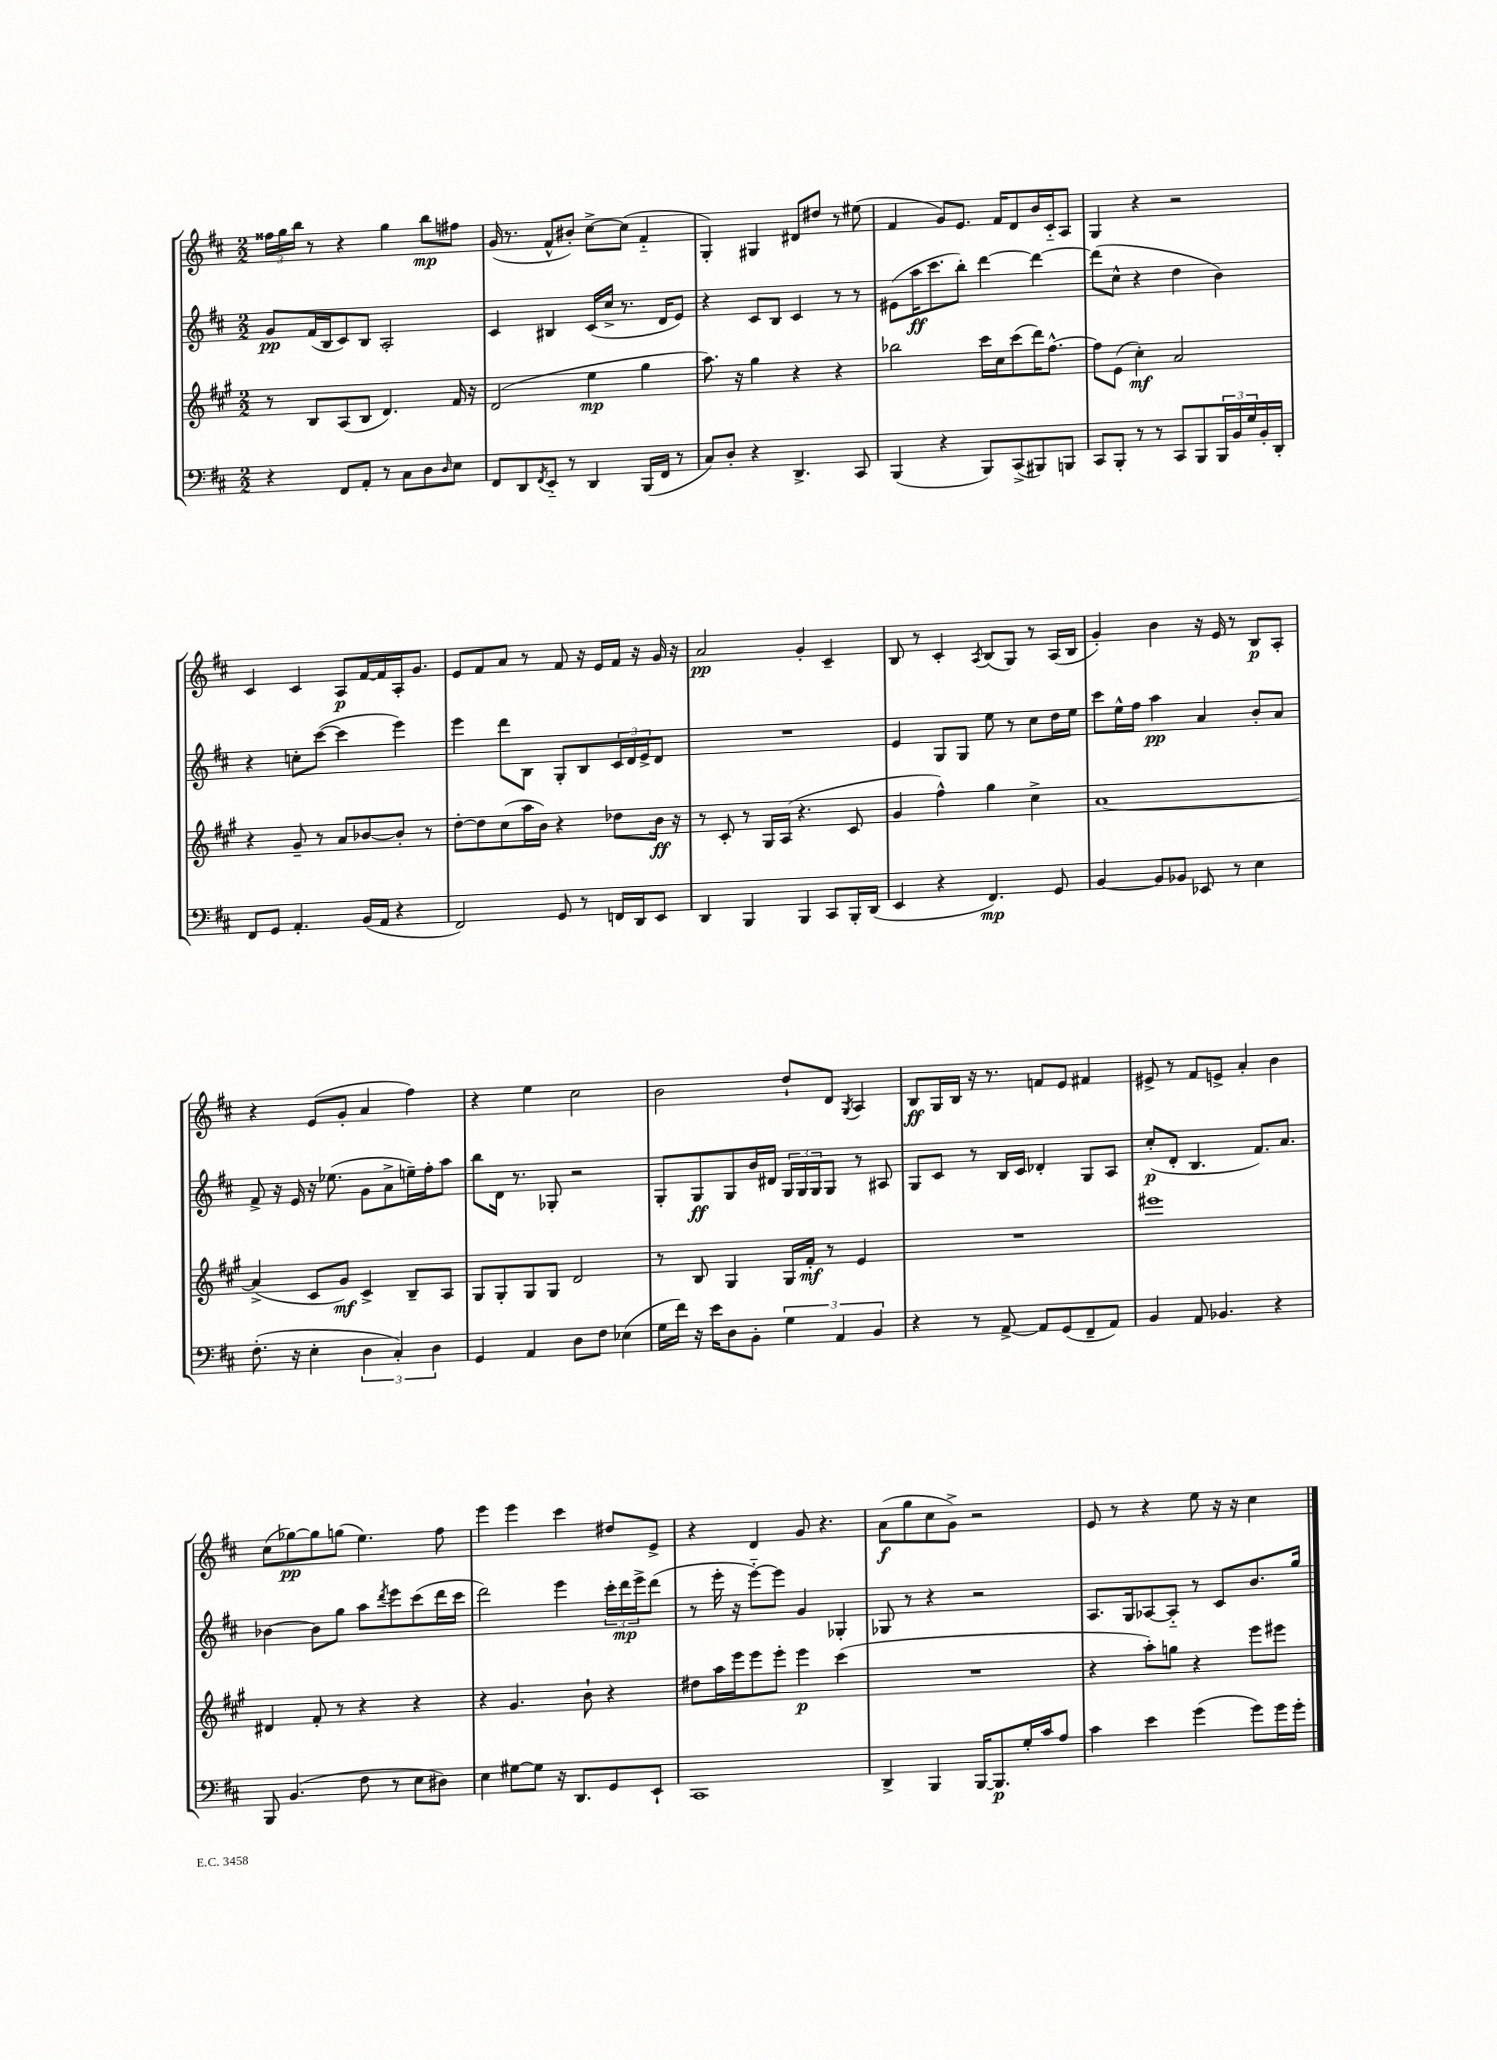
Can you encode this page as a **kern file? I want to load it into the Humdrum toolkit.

**kern	**dynam	**kern	**dynam	**kern	**dynam	**kern	**dynam
*part4	*part4	*part3	*part3	*part2	*part2	*part1	*part1
*staff4	*staff4	*staff3	*staff3	*staff2	*staff2	*staff1	*staff1
*clefF4	*	*clefG2	*	*clefG2	*	*clefG2	*
*k[f#c#]	*	*k[f#c#g#]	*	*k[f#c#]	*	*k[f#c#]	*
*M2/2	*	*M2/2	*	*M2/2	*	*M2/2	*
=128	=128	=128	=128	=128	=128	=128	=128
4r	.	8r	.	8g/L	pp	24ff##X\LL	.
.	.	.	.	.	.	24gg\	.
.	.	.	.	.	.	24bb\JJ	.
.	.	8B/L	.	(16f#/L	.	8r	.
.	.	.	.	16B/J	.	.	.
8FF#/L	.	(8A/	.	8c#/)	.	4r	.
8AA'/J	.	8B/J	.	8B/J	.	.	.
8r	.	4.d/)	.	2A'/	.	4gg\	.
8C#\L	.	.	.	.	.	.	.
8D\	.	.	.	.	.	8bb\L	mp
16qqD/	.	.	.	.	.	.	.
8E\J	.	16f#/	.	.	.	8ff#X\J	.
.	.	16r	.	.	.	.	.
=129	=129	=129	=129	=129	=129	=129	=129
8FF#/L	.	(2d/	.	4c#/	.	(16g/	.
.	.	.	.	.	.	8.r	.
8DD/	.	.	.	.	.	.	.
8qFF#/	.	.	.	.	.	.	.
8EE/J	.	.	.	4B#X/	.	8f#^^/L	.
8r	.	.	.	.	.	8b#X'/J)	.
4DD/	.	4ee\	mp	(16c#/LL	.	[8cc#^\L	.
.	.	.	.	16cc#^/JJ	.	.	.
.	.	.	.	8.r	.	(8cc#\J]	.
(16BBB/LL	.	4gg#\	.	.	.	4f#/	.
16FF#/JJ	.	.	.	16d/KL	.	.	.
8r	.	.	.	8e/J)	.	.	.
=130	=130	=130	=130	=130	=130	=130	=130
8C#/L)	.	8.aa\)	.	4r	.	4G'/)	.
8D'/J	.	.	.	.	.	.	.
.	.	16r	.	.	.	.	.
4r	.	4gg#\	.	8c#/L	.	4G#X/	.
.	.	.	.	8B/J	.	.	.
4.DD^/	.	4r	.	4c#/	.	8d#X/L	.
.	.	.	.	.	.	8dd#X/J	.
.	.	4r	.	8r	.	8r	.
8CC#/	.	.	.	8r	.	(8ee#X\	.
=131	=131	=131	=131	=131	=131	=131	=131
(4BBB/	.	2bb-X\	.	(8e#X\L	.	4f#/	.
.	.	.	.	16aa\K	ff	.	.
.	.	.	.	8.ccc#\	.	.	.
4r	.	.	.	.	.	8g/L)	.
.	.	.	.	8bb'\J)	.	8.e/J	.
8BBB/L)	.	16ccc#\LL	.	[4ddd\	.	.	.
.	.	16cc#\J	.	.	.	16f#/KL	.
(8CC#^/	.	(8ccc#\	.	.	.	8d/	.
8BBB#X/)	.	16ddd\K)	.	4ddd\_	.	16b/L	.
.	.	[8.ff#^^\J	.	.	.	16c#/J	.
8BBBn/J	.	.	.	.	.	8A/J	.
=132	=132	=132	=132	=132	=132	=132	=132
8CC#/L	.	8ff#\L]	.	(8ddd\L]	.	4G/	.
8BBB'/J	.	(8e\J	.	8cc#^^\J	.	.	.
8r	.	4cc#'\)	mf	4r	.	4r	.
8r	.	.	.	.	.	.	.
8CC#/L	.	2a/	.	4dd\	.	2r	.
8BBB/	.	.	.	.	.	.	.
24BBB/L	.	.	.	4b\)	.	.	.
24BB/	.	.	.	.	.	.	.
24G/	.	.	.	.	.	.	.
16BB'/	.	.	.	.	.	.	.
16DD'/JJ	.	.	.	.	.	.	.
!!LO:LB:g=z
=133	=133	=133	=133	=133	=133	=133	=133
8FF#/L	.	4r	.	4r	.	4c#/	.
8GG/J	.	.	.	.	.	.	.
4.AA'/	.	8g#~/	.	8ccn'\L	.	4c#/	.
.	.	8r	.	([8ccc#\J	.	.	.
.	.	8a/L	.	4ccc#\]	.	8A/L	p
(16BB/LL	.	[8b-X/	.	.	.	[16f#/L	.
16AA/JJ	.	.	.	.	.	16f#/]	.
4r	.	8b-'/J]	.	4eee\)	.	16A'/J	.
.	.	.	.	.	.	8.g/J	.
.	.	8r	.	.	.	.	.
=134	=134	=134	=134	=134	=134	=134	=134
2FF#/)	.	[8dd'\L	.	4eee\	.	8e/L	.
.	.	8dd\]	.	.	.	8f#/	.
.	.	(8cc#\	.	8ddd\L	.	8a/J	.
.	.	16aa\L	.	8B\J	.	8r	.
.	.	16b\JJ)	.	.	.	.	.
8GG/	.	4r	.	8G'/L	.	8f#/	.
8r	.	.	.	8B/	.	16r	.
.	.	.	.	.	.	16e/LL	.
16FFn/LL	.	8dd-X\L	.	24c#/L	.	16f#/JJ	.
.	.	.	.	24d/	.	.	.
16DD/J	.	.	.	.	.	16r	.
.	.	.	.	24e^/J	.	.	.
8EE/J	.	16b\Jk	ff	8d/J	.	16g/	.
.	.	16r	.	.	.	16r	.
=135	=135	=135	=135	=135	=135	=135	=135
4DD/	.	8r	.	1r	.	2a/	pp
.	.	8c#'/	.	.	.	.	.
4BBB/	.	8r	.	.	.	.	.
.	.	16G#/LL	.	.	.	.	.
.	.	(16A/JJ	.	.	.	.	.
4BBB/	.	4.r	.	.	.	4g'/	.
8CC#/L	.	.	.	.	.	4c#~/	.
16BBB'/L	.	8c#/	.	.	.	.	.
(16DD/JJ	.	.	.	.	.	.	.
=136	=136	=136	=136	=136	=136	=136	=136
4EE/	.	4g#/	.	4e/	.	8B/	.
.	.	.	.	.	.	8r	.
4r	.	4ff#^^\)	.	8G/L	.	4c#'/	.
.	.	.	.	8G/J	.	.	.
.	.	.	.	.	.	8qA/	.
4.FF#/)	mp	4gg#\	.	8ee\	.	(8B/L	.
.	.	.	.	8r	.	8G/J)	.
.	.	4cc#^\	.	8cc#\L	.	8r	.
8GG/	.	.	.	16dd\L	.	(16A/LL	.
.	.	.	.	16ee\JJ	.	16B/JJ	.
=137	=137	=137	=137	=137	=137	=137	=137
[4BB/	.	[1a	.	8ccc#\L	.	4g'/)	.
.	.	.	.	16ee^^\L	.	.	.
.	.	.	.	16ff#\JJ	.	.	.
8BB/L]	.	.	.	4aa\	pp	4b\	.
8BB-X/J	.	.	.	.	.	.	.
8EE-X/	.	.	.	4a/	.	16r	.
.	.	.	.	.	.	16e/	.
8r	.	.	.	.	.	8r	.
4E\	.	.	.	8b'/L	.	8B/L	p
.	.	.	.	8a/J	.	8A'/J	.
!!LO:LB:g=z
=138	=138	=138	=138	=138	=138	=138	=138
(8.F#'\	.	(4a^/]	.	8f#^/	.	4r	.
.	.	.	.	16r	.	.	.
16r	.	.	.	16e/	.	.	.
4E'\	.	8c#/L	.	16r	.	(8e/L	.
.	.	.	.	(8.ee-X\	.	.	.
.	.	8g#/J)	mf	.	.	8g'/J	.
6D\	.	4c#^/	.	8g\L	.	4a/	.
.	.	.	.	8a^\	.	.	.
6C#'/)	.	.	.	.	.	.	.
.	.	8B~/L	.	16een~\L)	.	4ff#\)	.
.	.	.	.	16ff#'\J	.	.	.
6D\	.	.	.	.	.	.	.
.	.	8A/J	.	8aa\J	.	.	.
=139	=139	=139	=139	=139	=139	=139	=139
4GG/	.	8G#/L	.	8bb\L	.	4r	.
.	.	8G#'/	.	16d\Jk	.	.	.
.	.	.	.	8.r	.	.	.
4AA/	.	8G#/	.	.	.	4ee\	.
.	.	8G#/J	.	8G-X'/	.	.	.
8D\L	.	2d/	.	2r	.	2cc#\	.
8F#\J	.	.	.	.	.	.	.
(4E-X\	.	.	.	.	.	.	.
=140	=140	=140	=140	=140	=140	=140	=140
16G\LL	.	8r	.	8G'/L	.	2b\	.
16f#\JJ)	.	.	.	.	.	.	.
16r	.	8B/	.	8G/	ff	.	.
16e\KL	.	.	.	.	.	.	.
8D\	.	4G#/	.	8G/	.	.	.
8BB'\J	.	.	.	16b/L	.	.	.
.	.	.	.	16d#X/JJ	.	.	.
6G\	.	16G#/LL	.	24G/LL	.	8dd`/L	.
.	.	.	.	24G/	.	.	.
.	.	16f#'/JJ	mf	.	.	.	.
.	.	.	.	24G/J	.	.	.
.	.	8r	.	8G/J	.	8d/J	.
6AA/	.	.	.	.	.	.	.
.	.	.	.	.	.	8qG/	.
.	.	4e/	.	8r	.	4A/	.
6BB/	.	.	.	.	.	.	.
.	.	.	.	8A#X/	.	.	.
=141	=141	=141	=141	=141	=141	=141	=141
4r	.	1r	.	8G/L	.	8B/L	ff
.	.	.	.	8c#/J	.	16G/L	.
.	.	.	.	.	.	16B/JJ	.
8r	.	.	.	8r	.	16r	.
.	.	.	.	.	.	8.r	.
[8AA^/	.	.	.	16B/LL	.	.	.
.	.	.	.	16c#/JJ	.	.	.
8AA/L]	.	.	.	4d-X'/	.	8fn/L	.
(8GG/	.	.	.	.	.	8e/J	.
8FF#~/	.	.	.	8G/L	.	4f#X/	.
8AA/J)	.	.	.	8A/J	.	.	.
=142	=142	=142	=142	=142	=142	=142	=142
4BB/	.	1eee#X	.	(8cc#'/L	p	8e#X^/	.
.	.	.	.	8d'/J	.	8r	.
8AA/	.	.	.	4.B/	.	8f#/L	.
4.BB-X/	.	.	.	.	.	8en^/J	.
.	.	.	.	.	.	4a'/	.
.	.	.	.	8.f#/L)	.	.	.
4r	.	.	.	.	.	4b\	.
.	.	.	.	8.a/J	.	.	.
!!LO:LB:g=z
=143	=143	=143	=143	=143	=143	=143	=143
8BBB/	.	4d#X/	.	[4b-X\	.	(8cc#\L	.
(4.BB/	.	.	.	.	.	[8gg-X\)	pp
.	.	8f#'/	.	8b-\L]	.	8gg-\]	.
.	.	8r	.	8gg\J	.	(8ggn\J	.
8F#\	.	4r	.	8aa\L	.	4.ee\)	.
.	.	.	.	8qddd/	.	.	.
8r	.	.	.	8eee\	.	.	.
8E\L	.	4r	.	(8ccc#\	.	.	.
8D#X\J)	.	.	.	16ddd\L	.	8ff#\	.
.	.	.	.	16ccc#\JJ	.	.	.
=144	=144	=144	=144	=144	=144	=144	=144
4E\	.	4r	.	2ddd\)	.	4eee\	.
[8G#X\L	.	4.g#/	.	.	.	4eee\	.
8G#\J]	.	.	.	.	.	.	.
16r	.	.	.	4eee\	.	4ccc#\	.
8.DD/L	.	.	.	.	.	.	.
.	.	8b`\	.	.	.	.	.
8GG/	.	4r	.	24ccc#'\LL	.	8dd#X/L	.
.	.	.	.	24ddd\	mp	.	.
.	.	.	.	24eee^\J	.	.	.
8EE`/J	.	.	.	(8ddd\J	.	8e^/J	.
=145	=145	=145	=145	=145	=145	=145	=145
1CC#	.	8dd#X\L	.	8r	.	4r	.
.	.	16aa\L	.	16eee'\	.	.	.
.	.	16eee\J	.	16r	.	.	.
.	.	8eee\	.	[8eee\L)	.	4d/	.
.	.	8eee'\J	.	8eee\J]	.	.	.
.	.	4eee\	p	4g/	.	8g/	.
.	.	.	.	.	.	4.r	.
.	.	(4ccc#\	.	4G-X'/	.	.	.
=146	=146	=146	=146	=146	=146	=146	=146
4DD^/	.	1r	.	8G-X/	.	(8a\L	f
.	.	.	.	8r	.	8gg\	.
4BBB/	.	.	.	4r	.	8cc#\	.
.	.	.	.	.	.	8g^\J)	.
[16BBB/KL	.	.	.	2r	.	2r	.
8.BBB/]	p	.	.	.	.	.	.
16G'/L	.	.	.	.	.	.	.
16c#/J	.	.	.	.	.	.	.
8A/J	.	.	.	.	.	.	.
=147	=147	=147	=147	=147	=147	=147	=147
4c#\	.	4r	.	8.A/L	.	8e/	.
.	.	.	.	.	.	8r	.
.	.	.	.	16G/k	.	.	.
4e\	.	8aa'\L)	.	[8A-X/	.	4r	.
.	.	8ggn\J	.	8A-/J]	.	.	.
(4g\	.	4r	.	8r	.	8ee\	.
.	.	.	.	8c#/L	.	16r	.
.	.	.	.	.	.	16r	.
8g\L)	.	8eee\L	.	8.b/	.	4cc#\	.
16g\L	.	8eee#X\J	.	.	.	.	.
16g'\JJ	.	.	.	16gg/Jk	.	.	.
==	==	==	==	==	==	==	==
*-	*-	*-	*-	*-	*-	*-	*-
